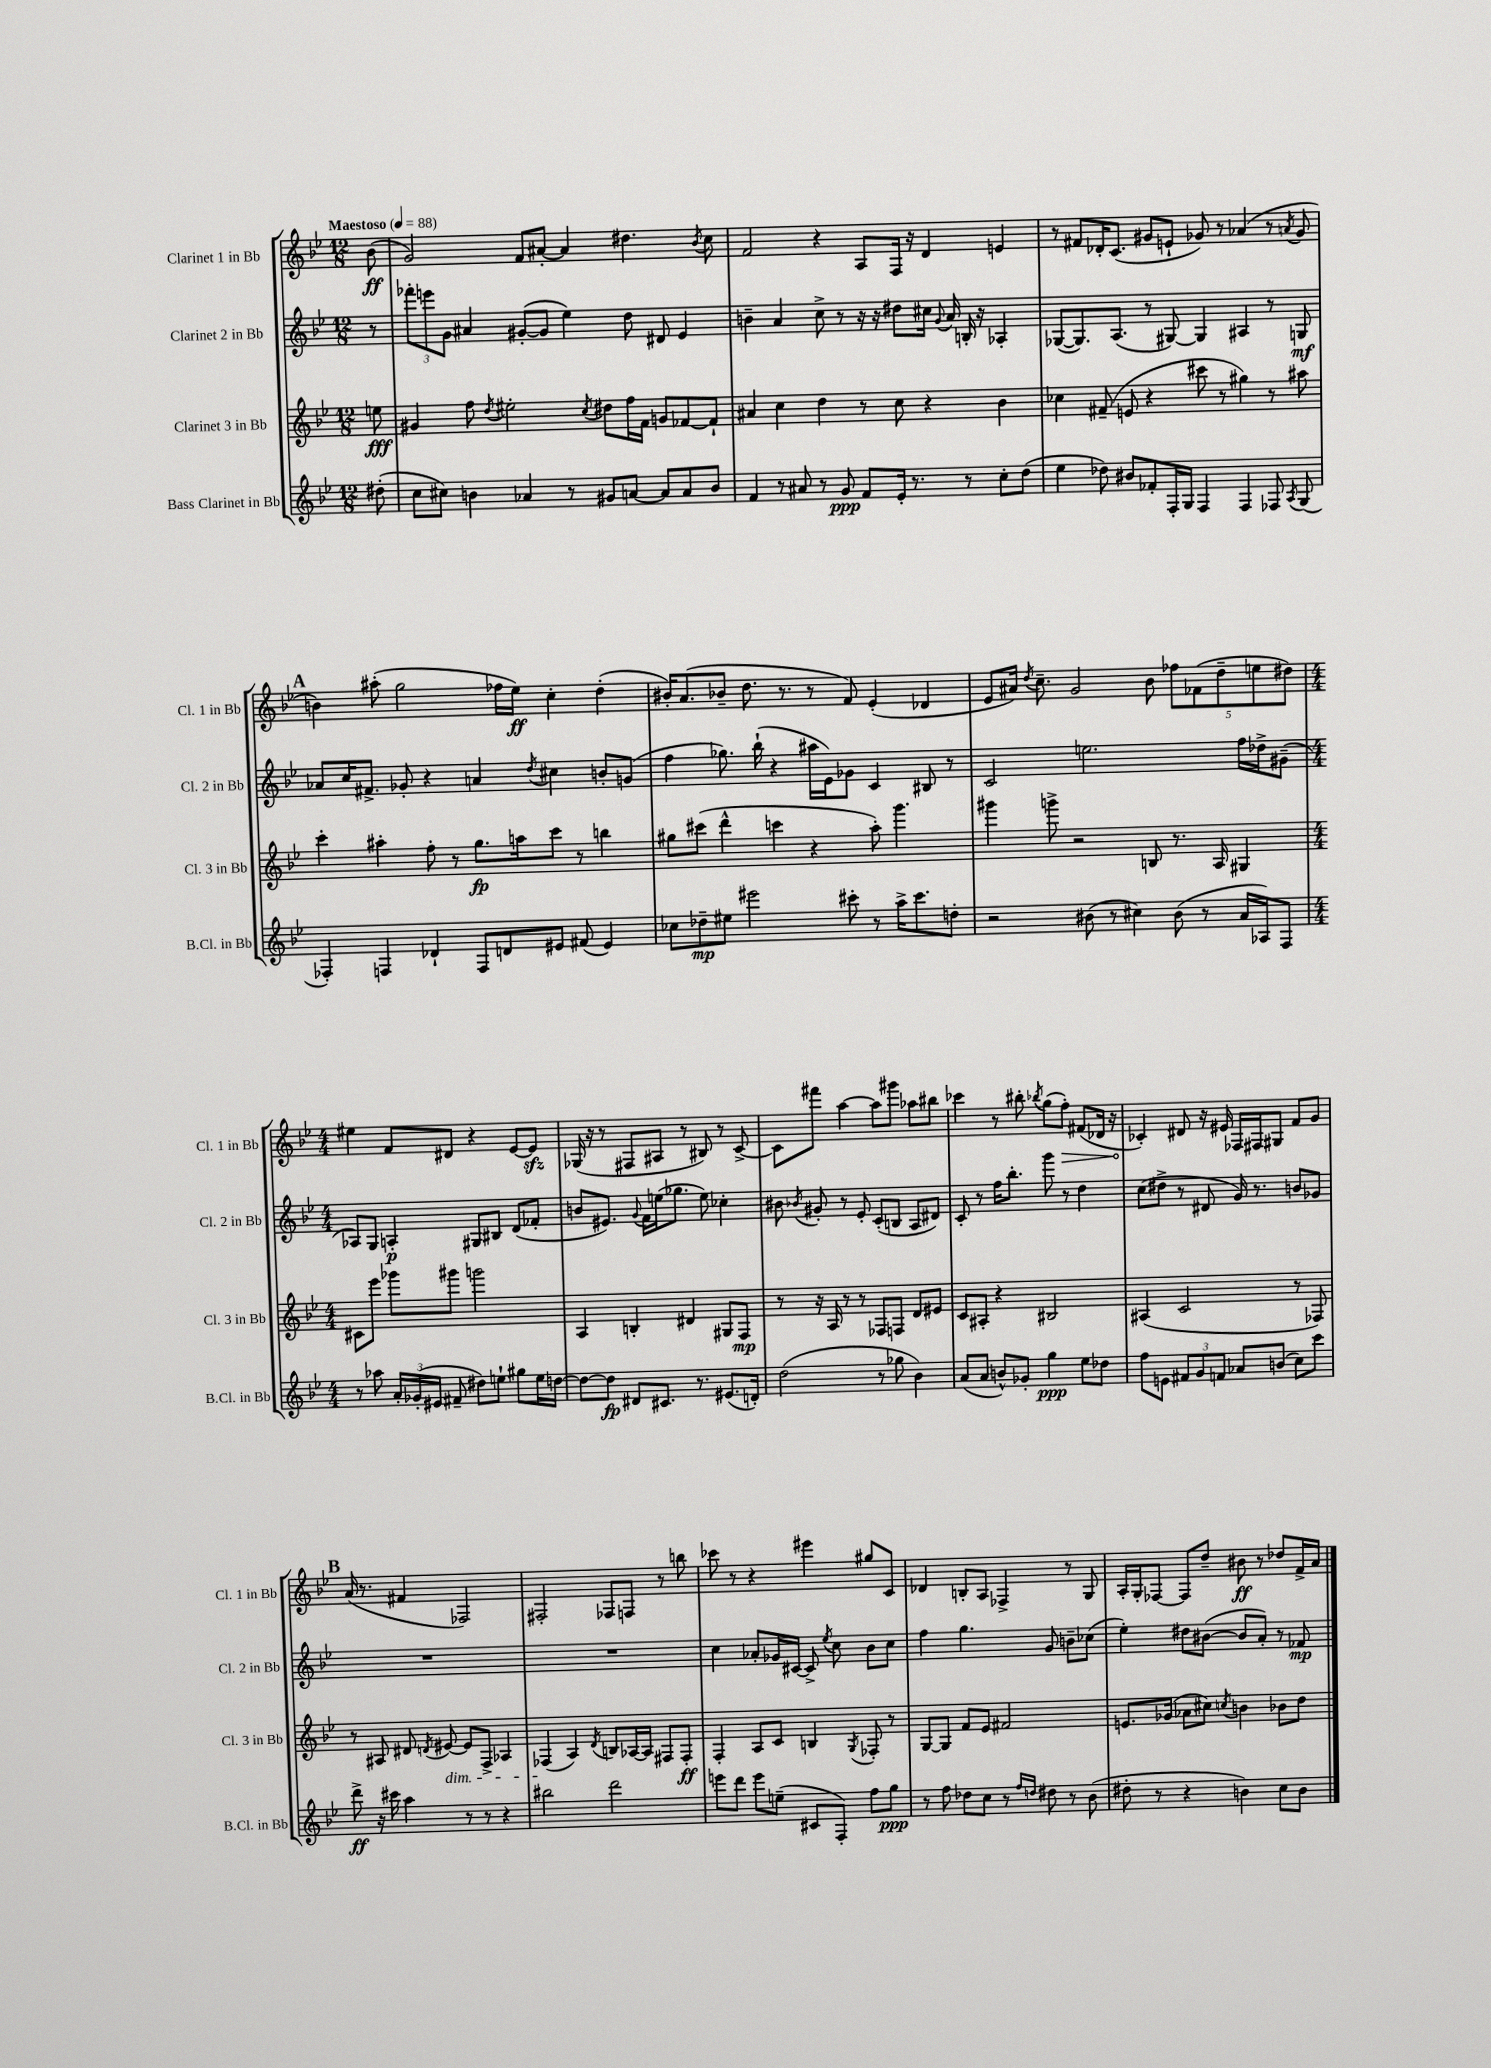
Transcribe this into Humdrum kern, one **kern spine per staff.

**kern	**kern	**kern	**kern
*staff4	*staff3	*staff2	*staff1
*clefG2	*clefG2	*clefG2	*clefG2
*k[b-e-]	*k[b-e-]	*k[b-e-]	*k[b-e-]
*M12/8	*M12/8	*M12/8	*M12/8
*MM88	*MM88	*MM88	*MM88
(8dd#'	8ee	8r	(8b-
=	=	=	=
8cc	4g#	12fff-'	2g)
.	.	12eee	.
8cc#)	.	.	.
.	.	12g	.
4b	8ff	4a#	.
.	8qdd	.	.
.	2ee#'	.	.
4a-	.	([8g#'	8f
.	.	8g#]	[8a#'
8r	.	4ee-)	4a#]
.	8qcc	.	.
8g#	8dd#	.	.
[8a	16ff	8dd	4.dd#
.	16f	.	.
8a]	8g	8d#	.
8a	[8f-	4e-	.
.	.	.	8qb-
8b	8f-`]	.	8cc
=	=	=	=
4f	4a#	4b~	2f
8r	4cc	4a	.
8a#	.	.	.
8r	4dd	8cc^	4r
8g	.	8r	.
8f	8r	16r	8A
.	.	16r	.
16e-'	8cc	8dd#	16F
8.r	.	.	16r
.	4r	16cc#	4d
.	.	8qqg	.
.	.	16a	.
8r	.	16B'	.
.	.	16r	.
8cc'	4b-	4A-'	4e
(8dd	.	.	.
=	=	=	=
4ee-	4cc-	([8G-	8r
.	.	8.G-])	8f#
8dd-)	(8f#~	.	16d-'
.	.	(8.A	(8.c
8b#	8e	.	.
8f-'	4r	8r	8g#
16F'	.	[8G#)	8e`
16G	.	.	.
4F	8ccc#	4G#]	8g-)
.	8r	.	8r
4F	4gg#)	4A#	(4a-
8F-	8r	8r	8r
8qA	.	.	8qa
(8G	8aa#	8G	8g-
=	=	=	=
4F-')	4ccc'	8a-	4b)
.	.	16cc	.
.	.	8.f#^	.
4F	4aa#'	.	(8aa#'
.	.	8g-'	2gg
4d-`	8ff'	4r	.
.	8r	.	.
8F	8.gg	4a	.
8d	.	.	16ff-
.	16aa	.	16ee-)
.	.	8qdd	.
8e#	8ccc	4cc#	4cc'
(8f#	8r	.	.
4e#)	4bb	8b'	(4dd'
.	.	(8g	.
=	=	=	=
8cc-	8gg#	4ff	16b#')
.	.	.	(8.a
8dd-~	(8ccc#	.	.
8ee#	4ddd^^	8.gg-)	8b-~
2eee#	.	.	8.dd
.	.	(16bb-`	.
.	4ccc	4r	.
.	.	.	8.r
.	4r	16aa#	8r
.	.	16e-)	.
8ccc#'	.	8g-	8f)
8r	8aa')	4c	(4e-'
16aa^	4.ggg	.	.
8.ccc#	.	.	.
.	.	8B#	4d-
8dd'	.	8r	.
=	=	=	=
2r	4ggg#	2c	8e-
.	.	.	16a#)
.	.	.	8qdd
.	.	.	8.cc~
.	8ggg^	.	.
.	2r	.	2g
(8b#	.	2.ee	.
8r	.	.	.
4cc#)	.	.	.
.	8B	.	8b-
(8b#	8.r	.	10ff-
.	.	.	(10f-
8r	.	.	.
.	16A	.	.
.	.	.	10dd~
16a	4G#	16ff	.
.	.	.	10ee
16A-)	.	16dd-^	.
8F	.	(8g#~	.
.	.	.	10dd#)
=	=	=	=
*M4/4	*M4/4	*M4/4	*M4/4
8r	8c#	8A-)	4ee#
8aa-	8eee-	8G	.
24a'	8ggg-	4A'	8f
(24g-'	.	.	.
24e#	.	.	.
8f#~	8ggg#	.	8d#
8dd#)	2ggg	8G#	4r
8ee`	.	8B#	.
8gg#	.	(8d	[8e-
16ee	.	8f-'	8e-]
[16dd	.	.	.
=	=	=	=
8dd_	4A	8b	(16G-
.	.	.	16r
8dd]	.	8.e#)	8r
8d#	4B'	.	8F#
.	.	8qqg	.
.	.	16f	.
8.c#	.	(16ee	8A#
.	.	8.gg-	.
.	4d#	.	8r
8.r	.	.	.
.	.	8ee)	8B#)
(8.e#	8G#	4cc-'	8r
.	8F	.	[8c^
16d')	.	.	.
=	=	=	=
(2dd	8r	8b#	8c]
.	.	8qb-	.
.	16r	8g#'	8fff#
.	16A	.	.
.	8r	8r	[4aa
.	8r	8e-'	.
8r	8F-	(8c'	8aa]
8gg-	8F	8B	8ggg#
4b-)	8d	8A	8aa-
.	8e#	8d#)	8bb#
=	=	=	=
(8a	8c	8c'	4ccc-
8a	8A#'	8r	.
8b^^)	4r	16ff	8r
.	.	8.bb-'	.
8g-'	.	.	8bb#'
.	.	.	8qbb-
4gg	2B#	8ggg	(8gg
.	.	8r	8ff')
8ee-	.	4dd	(8f#
8dd-	.	.	16d-
.	.	.	16r
=	=	=	=
8ff	(4A#	(8cc	4c-')
8e	.	8dd#^	.
12f#	2c	8r	8d#
12g	.	.	.
.	.	8d#	16r
12f	.	.	.
.	.	.	16e#
8a-	.	16g)	16F-
.	.	8.r	16F#
(8b	.	.	8G#
8cc)	8r	8b	8f
8ccc	8F-)	8g-	8g
=	=	=	=
8ddd^	8r	1r	(16a
.	.	.	8.r
16r	8A#	.	.
16ccc#	.	.	.
4aa	8d#	.	4f#
.	8qd	.	.
.	[8e#	.	.
8r	8e#]	.	2F-)
8r	8F^	.	.
4r	4A-	.	.
=	=	=	=
2bb#	(4F-	1r	2F#'
.	4A)	.	.
.	8qd	.	.
2ddd	8B	.	8F-
.	[16A-	.	8F
.	16A-]	.	.
.	8F#	.	8r
.	8F#'	.	8bb
=	=	=	=
8eee	4F'	4cc	8ccc-
8ddd	.	.	8r
8eee	8A	8a-'	4r
(8ee~	8c	16g-	.
.	.	[16c#	.
8c#	4B	8c#^]	4eee#
.	.	8qee-	.
8F')	.	8cc	.
.	8qG	.	.
8ff	8F-'	8b-	8gg#
8gg	8r	8cc	8c
=	=	=	=
8r	[8G	4ff	4d-
8ff	8G]	.	.
8dd-	8f	4.gg	8B'
8cc	8e-	.	8A
8r	2f#	.	4F-^
16qqff	.	.	.
16qqdd	.	.	.
8dd#	.	8g	.
8r	.	8b~	8r
(8b-	.	(8cc-	8G
=	=	=	=
8dd#'	8.e	4ee-')	16A'
.	.	.	16G'
8r	.	.	[8F-
.	(16g-	.	.
4r	8a-	8dd#	8F-]
.	8cc#)	([8b#	8dd~
.	8qcc	.	.
4b)	4b	8b#]	8b#
.	.	8a')	8r
8cc	8b-	8r	8dd-
8b	8dd	8f-	16f^
.	.	.	16a
==	==	==	==
*-	*-	*-	*-
